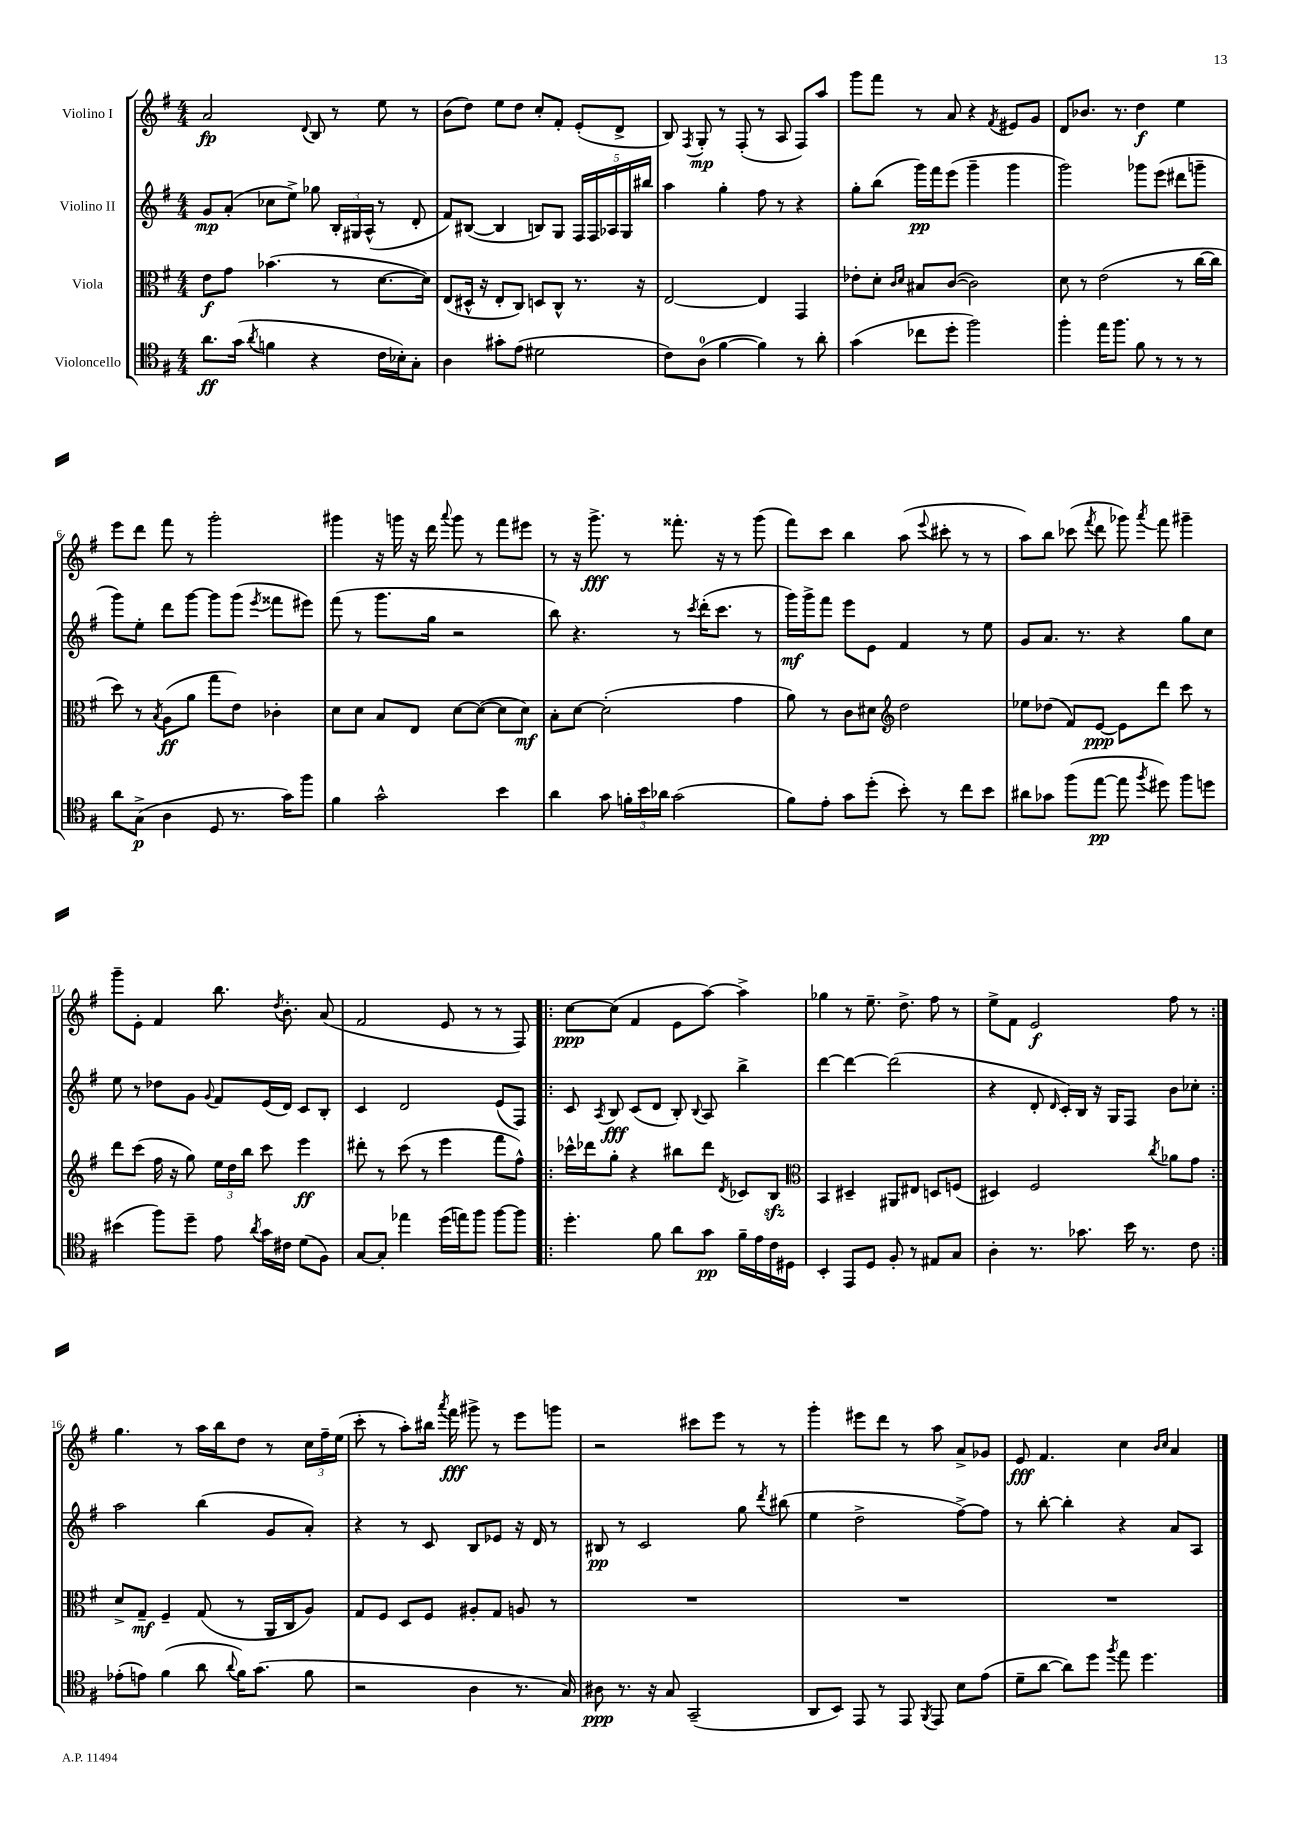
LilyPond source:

<<
\new StaffGroup <<
\new Staff = "s0" \with { instrumentName = "Violino I" } {
    \clef treble \key g \major \numericTimeSignature \time 4/4
    \autoBeamOff a'2\fp \appoggiatura { d'8 } b8 r8 e''8 r8 |
    b'8[( d''8]) e''8[ d''8] c''8[-. fis'8]-. e'8[-.( d'8]-> |
    b8) \acciaccatura { fis8 } g8-.\mp r8 fis8-.( r8 a8 fis8[) a''8] |
    g'''8[ fis'''8] r8 a'8 r4 \acciaccatura { fis'8 } eis'8[ g'8] |
    d'8[ bes'8.] r8. d''4\f e''4 |
    e'''8[ d'''8] fis'''8 r8 g'''2-. |
    gis'''4 r16 g'''16 r16 d'''16 \appoggiatura { a'''8 } g'''8 r8 fis'''8[ eis'''8] |
    r8 r16 g'''8.->\fff r8 fisis'''8.-. r16 r8 g'''8( |
    fis'''8[) c'''8] b''4 a''8( \appoggiatura { e'''8 } cis'''8-. r8 r8 |
    a''8[) b''8] ces'''8( \acciaccatura { fis'''8 } d'''8 ges'''8) \acciaccatura { a'''8 } fis'''8 gis'''4-- |
    g'''8[-- e'8]-. fis'4 b''8. \acciaccatura { d''8 } b'8.-. a'8( |
    fis'2 e'8 r8 r8 fis8) |
    \repeat volta 2 { c''8[~\ppp c''8]( fis'4 e'8[ a''8]~) a''4-> |
    ges''4 r8 e''8.-- d''8.-> fis''8 r8 |
    e''8[-> fis'8] e'2\f fis''8 r8 | }
    g''4. r8 a''16[ b''16 d''8] r8 \tuplet 3/2 { c''16[ fis''16-- e''16]( } |
    c'''8-. r8 a''8[-.) bis''16] \acciaccatura { a'''8 } fis'''16\fff gis'''8-> r8 e'''8[ g'''8] |
    r2 cis'''8[ e'''8] r8 r8 |
    g'''4-. eis'''8[ d'''8] r8 a''8 a'8[-> ges'8] |
    e'8\fff fis'4. c''4 \grace { b'16[ c''16] } a'4 \bar "|." |
}
\new Staff = "s1" \with { instrumentName = "Violino II" } {
    \clef treble \key g \major \numericTimeSignature \time 4/4
    \autoBeamOff g'8[\mp a'8]-.( ces''8[ e''8]->) ges''8 \tuplet 3/2 { b16[-. gis16 a16]-^( } r8 d'8-. |
    fis'8[) bis8]~( bis4 b8[) g8] \tuplet 5/4 { fis16[ fis16 aes16 g16 bis''16] } |
    a''4 g''4-. fis''8 r8 r4 |
    g''8[-. b''8]( g'''16[\pp) fis'''16 e'''8]( g'''4-- g'''4 |
    g'''2) ges'''8[ e'''8]( dis'''8[ g'''8]-- |
    g'''8[) e''8]-. d'''8[ g'''8]~ g'''8[ g'''8]( \acciaccatura { e'''8 } fisis'''8[ eis'''8]) |
    fis'''8( r8 g'''8.[ g''16] r2 |
    b''8) r4. r8 \acciaccatura { c'''8 } d'''16[-.( c'''8.] r8 |
    g'''16[\mf) g'''16-> fis'''8] e'''8[ e'8] fis'4 r8 e''8 |
    g'8[ a'8.] r8. r4 g''8[ c''8] |
    e''8 r8 des''8[ g'8] \appoggiatura { g'8 } fis'8[ e'16( d'16]) c'8[ b8]-. |
    c'4 d'2 e'8[( fis8]) |
    \repeat volta 2 { c'8 \acciaccatura { a8 } b8\fff c'8[( d'8] b8-.) \appoggiatura { b8 } a8 b''4-> |
    d'''4~ d'''4~ d'''2( |
    r4 d'8-. \grace { d'16 } c'16[-.) b16] r16 g16[ fis8] b'8[ ces''8]-. | }
    a''2 b''4( g'8[ a'8]-.) |
    r4 r8 c'8 b8[ ees'8] r16 d'16 r8 |
    bis8\pp r8 c'2 g''8 \acciaccatura { d'''8 } bis''8( |
    e''4 d''2-> fis''8[~->) fis''8] |
    r8 b''8~-. b''4-. r4 a'8[ a8] \bar "|." |
}
\new Staff = "s2" \with { instrumentName = "Viola" } {
    \clef alto \key g \major \numericTimeSignature \time 4/4
    \autoBeamOff e'8[\f g'8] bes'4.( r8 d'8.[~ d'16]) |
    e8[( dis16]-^ r16 e8[-. c8]) d8[ c8]-^ r8. r16 |
    e2~ e4 g,4 |
    ees'8[-. d'8]-. \grace { c'16[ d'16] } bis8[ c'8]~( c'2) |
    d'8 r8 e'2( r8 c''16[~ c''16] |
    d''8) r8 \acciaccatura { b8 } a8[\ff( a'8] g''8[ e'8]) ces'4-. |
    d'8[ d'8] b8[ e8] d'8[~ d'8]~( d'8[ d'8]\mf) |
    b8[-. d'8]~ d'2-.( g'4 |
    a'8) r8 c'8[ dis'8] \clef treble d''2 |
    ees''8[ des''8]( fis'8[) e'8]~\ppp e'8[ d'''8] c'''8 r8 |
    d'''8[ c'''8]( fis''16 r16 g''8) \tuplet 3/2 { e''16[ d''16 b''16] } c'''8 e'''4\ff |
    dis'''8-. r8 c'''8( r8 e'''4 fis'''8[ fis''8]-^) |
    \repeat volta 2 { ces'''16[-^ des'''16 g''8]-. r4 bis''8[ des'''8] \acciaccatura { d'8 } ces'8[ b8]\sfz |
    \clef alto b,4 dis4-- ais,8[ eis8] d8[ f8]( |
    dis4) fis2 \acciaccatura { c''8 } aes'8[ g'8] | }
    d'8[-> g8]--\mf fis4-- g8( r8 a,16[ c16 a8]) |
    g8[ fis8] d8[ fis8] ais8[-. g8] a8 r8 |
    R1 |
    R1 |
    R1 \bar "|." |
}
\new Staff = "s3" \with { instrumentName = "Violoncello" } {
    \clef tenor \key g \major \numericTimeSignature \time 4/4
    \autoBeamOff a'8.[\ff g'16]( \acciaccatura { a'8 } f'4 r4 c'16[ bes16-.) g8]-. |
    a4 gis'8[-. e'8]( dis'2 |
    c'8[) a8]-0( fis'4~ fis'4) r8 a'8-. |
    g'4( ces''8[ d''8]-. fis''2) |
    fis''4-. e''16[ fis''8.] fis'8 r8 r8 r8 |
    a'8[ g8]->\p( a4 d8 r8. g'16[) fis''8] |
    fis'4 g'2-^ b'4 |
    a'4 g'8 \tuplet 3/2 { f'16[-. b'16 aes'16] } g'2( |
    fis'8[) e'8]-. g'8[ d''8]-.( b'8-.) r8 c''8[ b'8] |
    ais'8[ ges'8] fis''8[( e''8]~\pp e''8 \acciaccatura { fis''8 } dis''8) fis''8[ d''8] |
    bis'4( fis''8[) d''8]-- e'8 \acciaccatura { a'8 } g'16[ cis'16] d'8[( fis8]) |
    g8[~ g8]-. ees''4 d''16[( e''16) fis''8] fis''8[~ fis''8] |
    \repeat volta 2 { d''4.-. fis'8 a'8[ g'8]\pp fis'16[-- e'16 c'16 dis16] |
    b,4-. e,8[ d8] fis8-. r8 eis8[ g8] |
    a4-. r8. ges'8. b'16 r8. c'8 | }
    ees'8[-.( e'8]) fis'4( a'8 \appoggiatura { a'8 } fis'16[) g'8.]( fis'8 |
    r2 a4 r8. g16) |
    ais8\ppp r8. r16 g8 g,2--( |
    a,8[ b,8]) e,8 r8 e,8 \acciaccatura { fis,8 } e,8 b8[ e'8]( |
    d'8[-- a'8]~ a'8[) d''8] \acciaccatura { fis''8 } e''8 d''4. \bar "|." |
}
>>
>>
